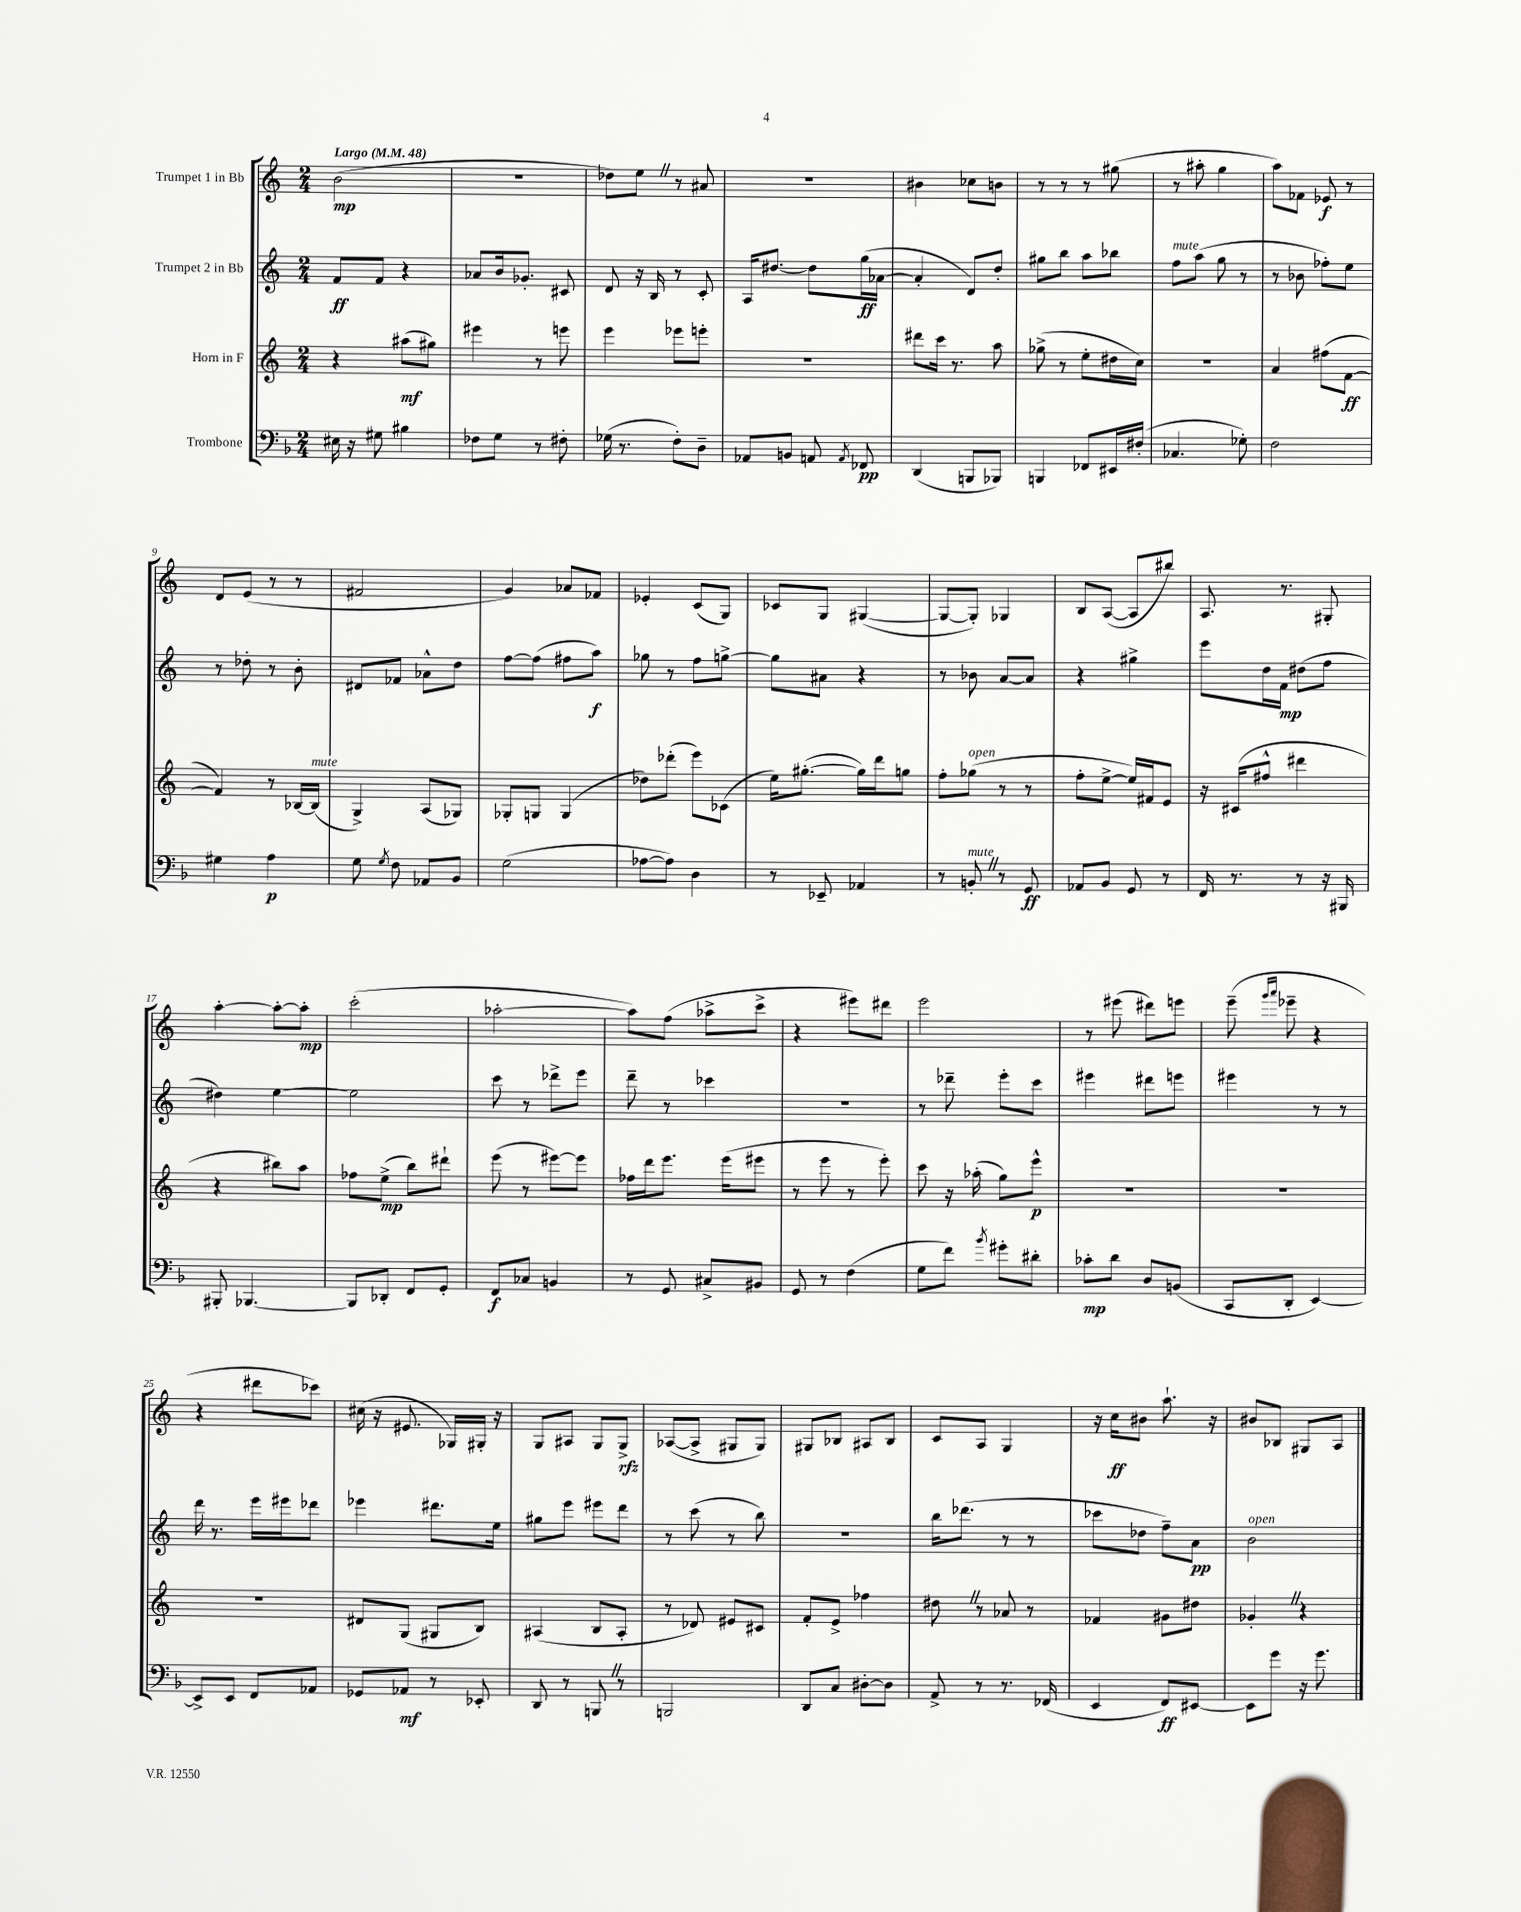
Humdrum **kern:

**kern	**kern	**kern	**kern
*staff4	*staff3	*staff2	*staff1
*clefF4	*clefG2	*clefG2	*clefG2
*k[b-]	*k[]	*k[]	*k[]
*M2/4	*M2/4	*M2/4	*M2/4
*MM48	*MM48	*MM48	*MM48
16E#	4r	8f	(2b
16r	.	.	.
8G#	.	8f	.
4B#	(8aa#	4r	.
.	8gg#)	.	.
=	=	=	=
8F-	4eee#	8a-	2r
8G	.	16b	.
.	.	8.g-'	.
8r	8r	.	.
8F#'	8eee	8c#	.
=	=	=	=
(16G-	4eee	8d	8dd-)
8.r	.	.	.
.	.	16r	8ee
.	.	16B	.
8F')	8eee-	8r	8r
8D~	8eee'	8c'	8a#
=	=	=	=
8AA-	2r	16A	2r
.	.	[8.dd#	.
8BB	.	.	.
8AA	.	8dd#]	.
8qAA	.	.	.
8FF-	.	(16gg	.
.	.	[16a-	.
=	=	=	=
(4DD	8ddd#	4a-']	4b#
.	16ccc	.	.
.	8.r	.	.
8BBB	.	8d)	8cc-
8BBB-)	8aa	8dd'	8b
=	=	=	=
4BBB	(8gg-^	8gg#	8r
.	8r	8bb	8r
8FF-	8ee'	8aa	8r
16EE#	16dd#	8bb-	(8gg#
(16F#'	16cc)	.	.
=	=	=	=
4.C-	2r	8ff	8r
.	.	(8aa	8aa#'
.	.	8gg	4gg
8G-')	.	8r	.
=	=	=	=
2F	4a	8r	8aa)
.	.	8b-	8f-
.	(8ff#	8ff-')	8e-
.	[8f	8ee	8r
=	=	=	=
4G#	4f])	8r	8d
.	.	8dd-'	(8e
4A	8r	8r	8r
.	[16B-	8b'	8r
.	(16B-]	.	.
=	=	=	=
8G	4G^)	8d#	2f#
8qG	.	.	.
8F	.	8f-	.
8AA-	(8A	8a-^^	.
8BB-	8G-)	8dd	.
=	=	=	=
(2G	8G-'	[8ff	4g)
.	8G	(8ff]	.
.	(4G	8ff#	8a-
.	.	8aa)	8f-
=	=	=	=
[8A-	8dd-)	8gg-	4e-'
8A-])	(8ddd-'	8r	.
4D	8eee)	8ff	(8c
.	(8c-	[8gg^	8G)
=	=	=	=
8r	16ee)	8gg]	8c-
.	([8.gg#'	.	.
8EE-~	.	8a#	8G
4AA-	16gg#])	4r	([4G#
.	16ddd	.	.
.	8gg	.	.
=	=	=	=
8r	8ff'	8r	8G#_
8BB'	(8gg-	8b-	8G#'])
8r	8r	[8a	4G-
8GG	8r	8a]	.
=	=	=	=
8AA-	8ff'	4r	8B
8BB-	[8ee^	.	([8A
8GG	16ee])	4gg#^	8A]
.	16f#	.	.
8r	8e	.	8bb#)
=	=	=	=
16FF	16r	8eee	8.A
8.r	(16c#	.	.
.	8ff#^^	16dd	.
.	.	16f	8.r
8r	4ddd#	(8dd#	.
16r	.	8ff	8G#'
16BBB#	.	.	.
=	=	=	=
8BBB#'	4r	4dd#)	[4aa'
[4.BBB-	.	.	.
.	8bb#)	[4ee	8aa'_
.	8aa	.	8aa']
=	=	=	=
8BBB-]	8ff-	2ee]	(2ccc'
8DD-'	(8ee^	.	.
8FF	8bb)	.	.
8GG'	8ddd#`	.	.
=	=	=	=
8FF	(8eee	8ccc	[2aa-'
8C-	8r	8r	.
4BB	[8eee#)	8ddd-^	.
.	8eee#]	8eee	.
=	=	=	=
8r	16ff-	8ddd~	8aa-])
.	16ddd	.	.
8GG	8.eee	8r	(8ff
8C#^	.	4ccc-	8aa-^
.	(16eee	.	.
8BB#	8eee#	.	8ccc^
=	=	=	=
8GG	8r	2r	4r
8r	8eee	.	.
(4F	8r	.	8eee#)
.	8eee')	.	8ddd#
=	=	=	=
8G	8ccc	8r	2eee
8f)	16r	8ddd-~	.
.	(16aa-'	.	.
8qb-	.	.	.
8g#'	8gg)	8eee'	.
8d#'	8eee^^	8ccc	.
=	=	=	=
8c-'	2r	4eee#	8r
8d	.	.	(8eee#
8D	.	8ddd#	8ddd#)
(8BB	.	8eee	8eee
=	=	=	=
8CC	2r	4eee#	(8eee~
.	.	.	16qqggg
.	.	.	16qqaaa
8DD'	.	.	8eee-~
[4EE)	.	8r	4r
.	.	8r	.
=	=	=	=
8EE^]	2r	16ddd	4r
.	.	8.r	.
8EE	.	.	.
8FF	.	16eee	8ddd#
.	.	16eee#	.
8AA-	.	8ddd-	8ccc-)
=	=	=	=
8GG-	8d#	4eee-	(16cc#
.	.	.	16r
8AA-	(8G	.	8.e#
8r	8G#	8.ddd#	.
.	.	.	16G-)
8EE-'	8B)	.	16G#'
.	.	16ee	16r
=	=	=	=
8DD	(4A#	8gg#	8G
8r	.	8eee	8A#
8BBB	8B	8eee#	8G
8r	8A#'	8ddd	8G^
=	=	=	=
2BBB	8r	8r	([8A-
.	8d-)	(8ccc	8A-^]
.	8e#	8r	8G#
.	8c#	8bb)	8G#)
=	=	=	=
8DD	8f'	2r	8G#
8C	8e^	.	8B-
[8D#'	4ff-	.	8A#
8D#]	.	.	8B-
=	=	=	=
8AA^	8dd#	16bb	8c
.	.	(8.ddd-	.
8r	8r	.	8A
8.r	8a-	8r	4G
.	8r	8r	.
(16FF-	.	.	.
=	=	=	=
4EE	4f-	8ccc-	16r
.	.	.	16cc
.	.	8dd-	8b#
8FF)	8g#	8ff~)	8.aa`
[8EE#	8dd#	8a	.
.	.	.	16r
=	=	=	=
8EE#]	4g-'	2b	8b#
8g	.	.	8B-
16r	4r	.	8G#
8.g	.	.	.
.	.	.	8A
==	==	==	==
*-	*-	*-	*-
